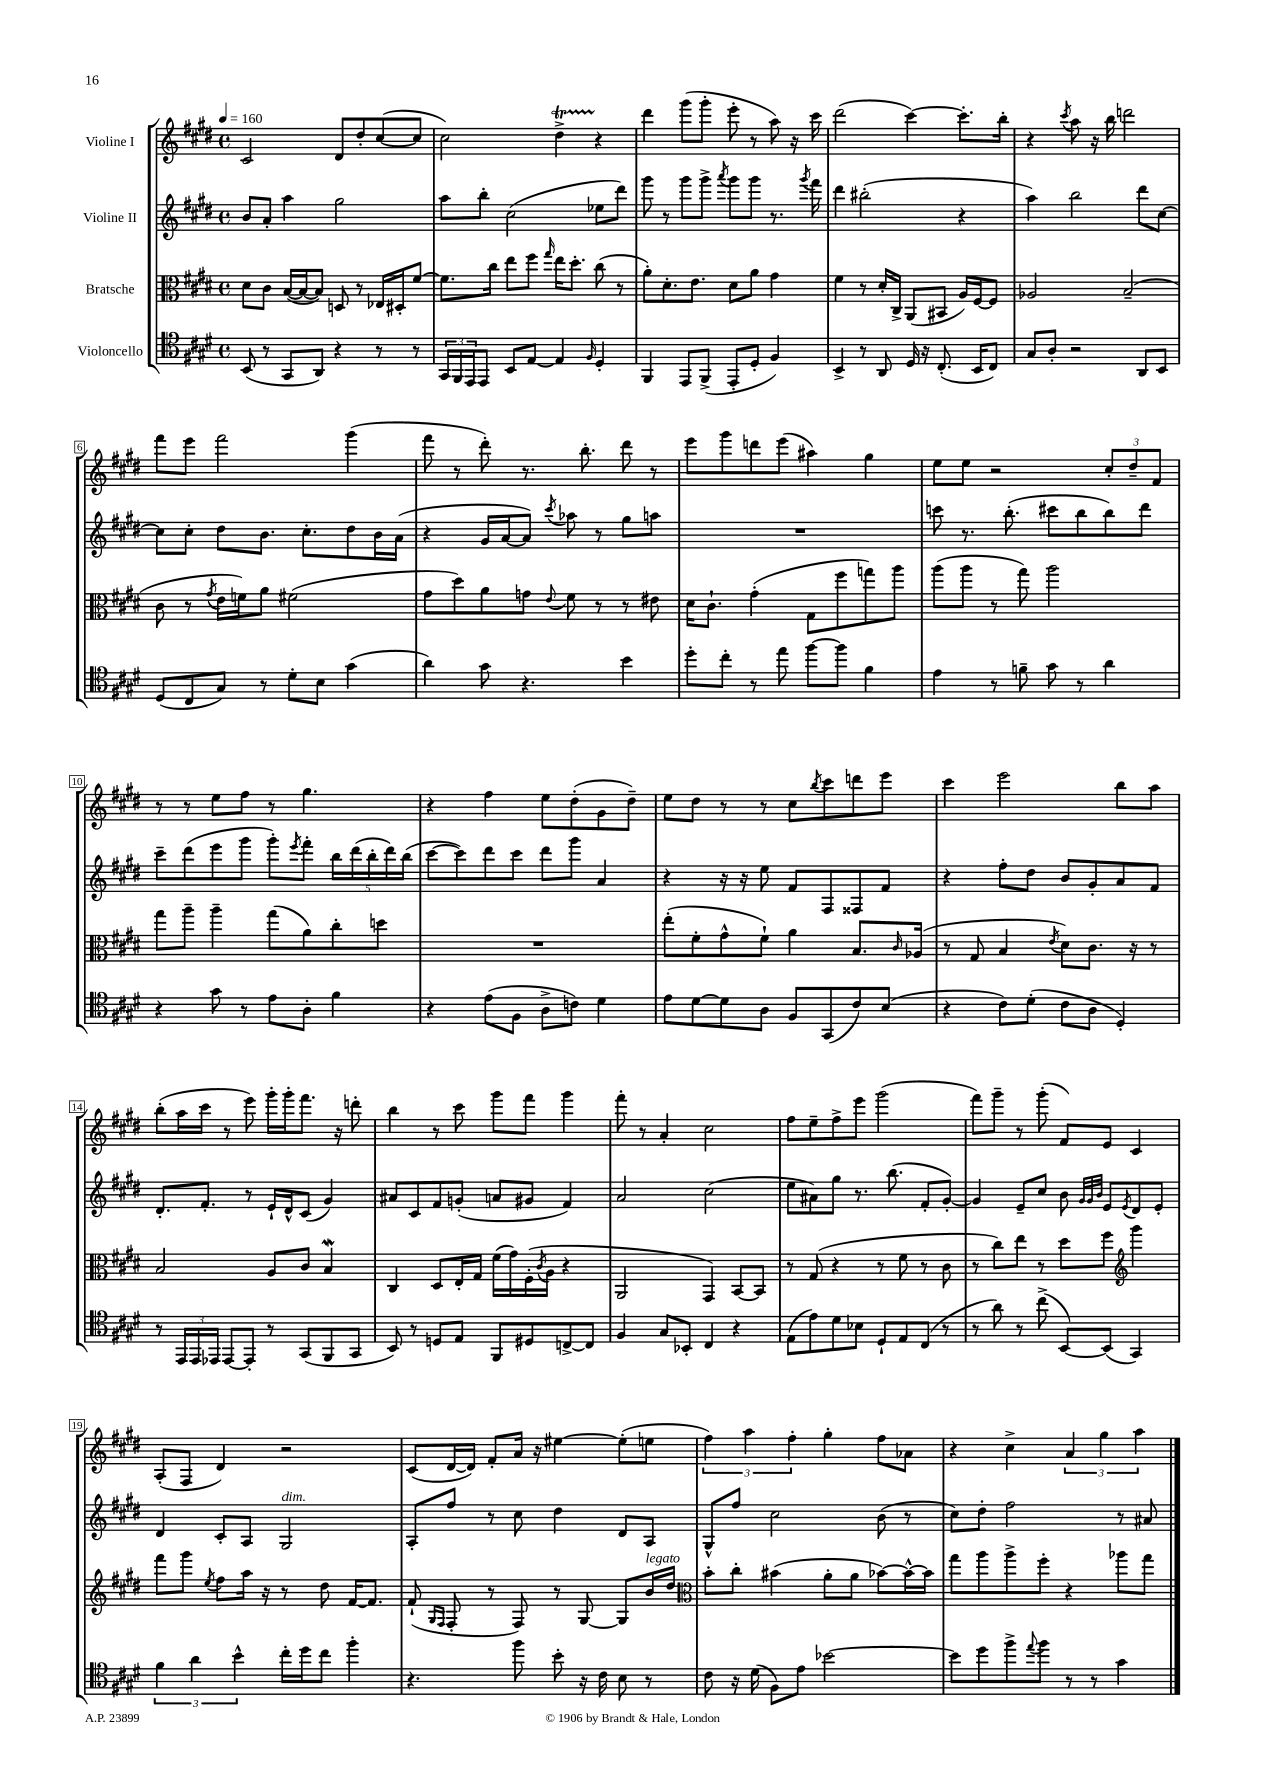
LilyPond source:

<<
\new StaffGroup <<
\new Staff = "s0" \with { instrumentName = "Violine I" } {
    \clef treble \key e \major \defaultTimeSignature \time 4/4 \tempo 4 = 160
    cis'2 dis'8 dis''8-. cis''8~( cis''8 |
    cis''2) dis''4->\startTrillSpan r4\stopTrillSpan |
    dis'''4 gis'''8( gis'''8-. e'''8-. r8 a''8) r16 cis'''16 |
    dis'''2( cis'''4~) cis'''8.-. b''16-. |
    r4 \acciaccatura { cis'''8 } a''8 r16 b''16 d'''2 |
    fis'''8 e'''8 fis'''2 gis'''4( |
    fis'''8 r8 dis'''8-.) r8. b''8.-. dis'''8 r8 |
    e'''8 gis'''8 d'''8 e'''8( ais''4) gis''4 |
    e''8 e''8 r2 \tuplet 3/2 { cis''8-. dis''8-- fis'8 } |
    r8 r8 e''8 fis''8 r8 gis''4. |
    r4 fis''4 e''8 dis''8-.( gis'8 dis''8--) |
    e''8 dis''8 r8 r8 cis''8 \acciaccatura { b''8 } cis'''8 d'''8 e'''8 |
    cis'''4 e'''2 b''8 a''8 |
    b''8-.( a''16 cis'''16 r8 e'''8) gis'''16-. gis'''16-. fis'''8. r16 d'''8-. |
    b''4 r8 cis'''8 gis'''8 fis'''8 gis'''4 |
    fis'''8-. r8 a'4-. cis''2 |
    fis''8 e''8-- fis''8-> e'''8 gis'''2( |
    fis'''8) gis'''8-- r8 gis'''8-.( fis'8) e'8 cis'4 |
    a8-.( fis8 dis'4) r2 |
    cis'8( dis'16~ dis'16) fis'8-. a'16 r16 eis''4~ eis''8-.( e''8 |
    \tuplet 3/2 { fis''4) a''4 fis''4-. } gis''4-. fis''8 aes'8 |
    r4 cis''4-> \tuplet 3/2 { a'4 gis''4 a''4 } \bar "|." |
}
\new Staff = "s1" \with { instrumentName = "Violine II" } {
    \clef treble \key e \major \defaultTimeSignature \time 4/4
    b'8 a'8-. a''4 gis''2 |
    a''8 b''8-. cis''2( ees''8 dis'''8) |
    gis'''8 r8 gis'''8 gis'''8-> \acciaccatura { a'''8 } gis'''8 gis'''8 r8. \acciaccatura { gis'''8 } fis'''16 |
    dis'''4 bis''2-.( r4 |
    a''4) b''2 dis'''8 cis''8~ |
    cis''8 cis''8-. dis''8 b'8. cis''8.-. dis''8 b'16 a'16( |
    r4 gis'16 a'16~ a'8) \acciaccatura { cis'''8 } aes''8 r8 gis''8 a''8 |
    R1 |
    c'''8 r8. b''8.-.( cis'''8 b''8 b''8) dis'''8 |
    cis'''8-- dis'''8( e'''8 gis'''8 gis'''8-.) \acciaccatura { e'''8 } fis'''8-. \tuplet 5/4 { b''16 dis'''16( b''16-. dis'''16) b''16( } |
    cis'''8~ cis'''8) dis'''8 cis'''8 dis'''8 gis'''8 a'4 |
    r4 r16 r16 e''8 fis'8 fis8 fisis8 fis'8 |
    r4 fis''8-. dis''8 b'8 gis'8-. a'8 fis'8 |
    dis'8.-. fis'8.-. r8 e'16-! dis'16-^ cis'8( gis'4) |
    ais'8 cis'8 fis'8 g'8-.( a'8 gis'8 fis'4) |
    a'2 cis''2( |
    e''8 ais'8) gis''8 r8. b''8.( fis'8-. gis'8~-.) |
    gis'4 e'8-- cis''8 b'8 \grace { gis'32 gis'32 b'32 } e'8 \acciaccatura { e'8 } dis'8 e'8-. |
    dis'4 cis'8-. a8 gis2^\markup { \italic "dim." } |
    a8-. fis''8 r8 cis''8 dis''4 dis'8 a8 |
    gis8-^ fis''8 cis''2 b'8( r8 |
    cis''8) dis''8-. fis''2 r8 ais'8 \bar "|." |
}
\new Staff = "s2" \with { instrumentName = "Bratsche" } {
    \clef alto \key e \major \defaultTimeSignature \time 4/4
    dis'8 cis'8 b16~( b16~ b8) d8 r8 ees16 dis16-. fis'8~ |
    fis'8. cis''16 e''8 fis''8 \grace { gis''16 } e''16 dis''8.-. cis''8( r8 |
    a'8-.) dis'8.-. e'8. dis'8 a'8 gis'4 |
    fis'4 r8 dis'16-. cis16-> a,8( bis,8 a16) fis16~ fis8 |
    aes2 b2--( |
    cis'8 r8 \acciaccatura { gis'8 } e'16 f'16) a'8 fis'2( |
    gis'8 dis''8) a'8 g'8 \appoggiatura { e'8 } fis'8 r8 r8 eis'8 |
    dis'16 cis'8.-! gis'4-.( gis8 fis''8 g''8) a''8 |
    a''8( a''8 r8 gis''8) a''2 |
    gis''8 a''8-- a''4-- gis''8( a'8) cis''8-. d''8 |
    R1 |
    e''8-.( fis'8-. gis'8-^ fis'8-!) a'4 b8. \grace { cis'16 } aes16( |
    r8 gis8 b4 \acciaccatura { e'8 } dis'8) cis'8. r16 r8 |
    b2 a8 cis'8 b4\mordent |
    cis4 dis8 e16-. gis16 fis'16( gis'16) fis16-.( \acciaccatura { cis'8 } a16 r4 |
    a,2 gis,4) b,8~ b,8 |
    r8 gis8( r4 r8 fis'8 r8 cis'8 |
    r8 cis''8) e''8 r8 dis''8 fis''8 \clef treble gis'''4 |
    fis'''8 gis'''8 \acciaccatura { e''8 } fis''8 a''16 r16 r8 dis''8 fis'16~ fis'8. |
    fis'8-!( \grace { gis16 fis16 } fis8-. r8 fis8) r8 gis8~ gis8 b'16^\markup { \italic "legato" } dis''16 |
    \clef alto b'8-. cis''8-. bis'4( a'8-. a'8 bes'8~) bes'16~-^ bes'16 |
    gis''8 a''8 a''8-> fis''8-. r4 aes''8 gis''8 \bar "|." |
}
\new Staff = "s3" \with { instrumentName = "Violoncello" } {
    \clef tenor \key e \major \defaultTimeSignature \time 4/4
    b,8( r8 gis,8 a,8) r4 r8 r8 |
    \tuplet 3/2 { gis,16 fis,16 e,16 } e,8 b,8 e8~ e4 \grace { fis16 } dis4-. |
    fis,4 e,8 fis,8->( e,8-. dis8-. fis4) |
    b,4-> r8 a,8 dis16 r16 cis8.-.( b,16 cis8) |
    gis8 a8-. r2 a,8 b,8 |
    dis8( cis8 gis8) r8 dis'8-. b8 gis'4( |
    a'4) gis'8 r4. b'4 |
    dis''8-. cis''8-. r8 e''8 fis''8~ fis''8 fis'4 |
    e'4 r8 f'8-- gis'8 r8 a'4 |
    r4 gis'8 r8 e'8 a8-. fis'4 |
    r4 e'8( fis8 a8-> c'8) dis'4 |
    e'8 dis'8~ dis'8 a8 fis8 gis,8( cis'8) b8( |
    r4 cis'8) dis'8-.( cis'8 a8 dis4-.) |
    r8 \tuplet 3/2 { e,16 e,16 ees,16 } ees,8~ ees,8-. r8 gis,8( fis,8 gis,8 |
    b,8) r8 d8 e8 fis,8 dis8 c8~-> c8 |
    fis4 gis8 bes,8-. cis4 r4 |
    e8( e'8) dis'8 bes8 dis8-! e8 cis8( r8 |
    r8 a'8) r8 cis''8->( b,8~) b,8( gis,4) |
    \tuplet 3/2 { fis'4 a'4 b'4-^ } cis''16-. dis''16 cis''8 fis''4-. |
    r4. fis''8 b'8-. r16 cis'16 b8 r8 |
    cis'8 r16 dis'16( fis8) e'8 bes'2~ |
    bes'8 dis''8 fis''8-> \appoggiatura { e''8 } fis''8 r8 r8 gis'4 \bar "|." |
}
>>
>>
\layout { \context { \Score \override BarNumber.stencil = #(make-stencil-boxer 0.1 0.3 ly:text-interface::print) } }
